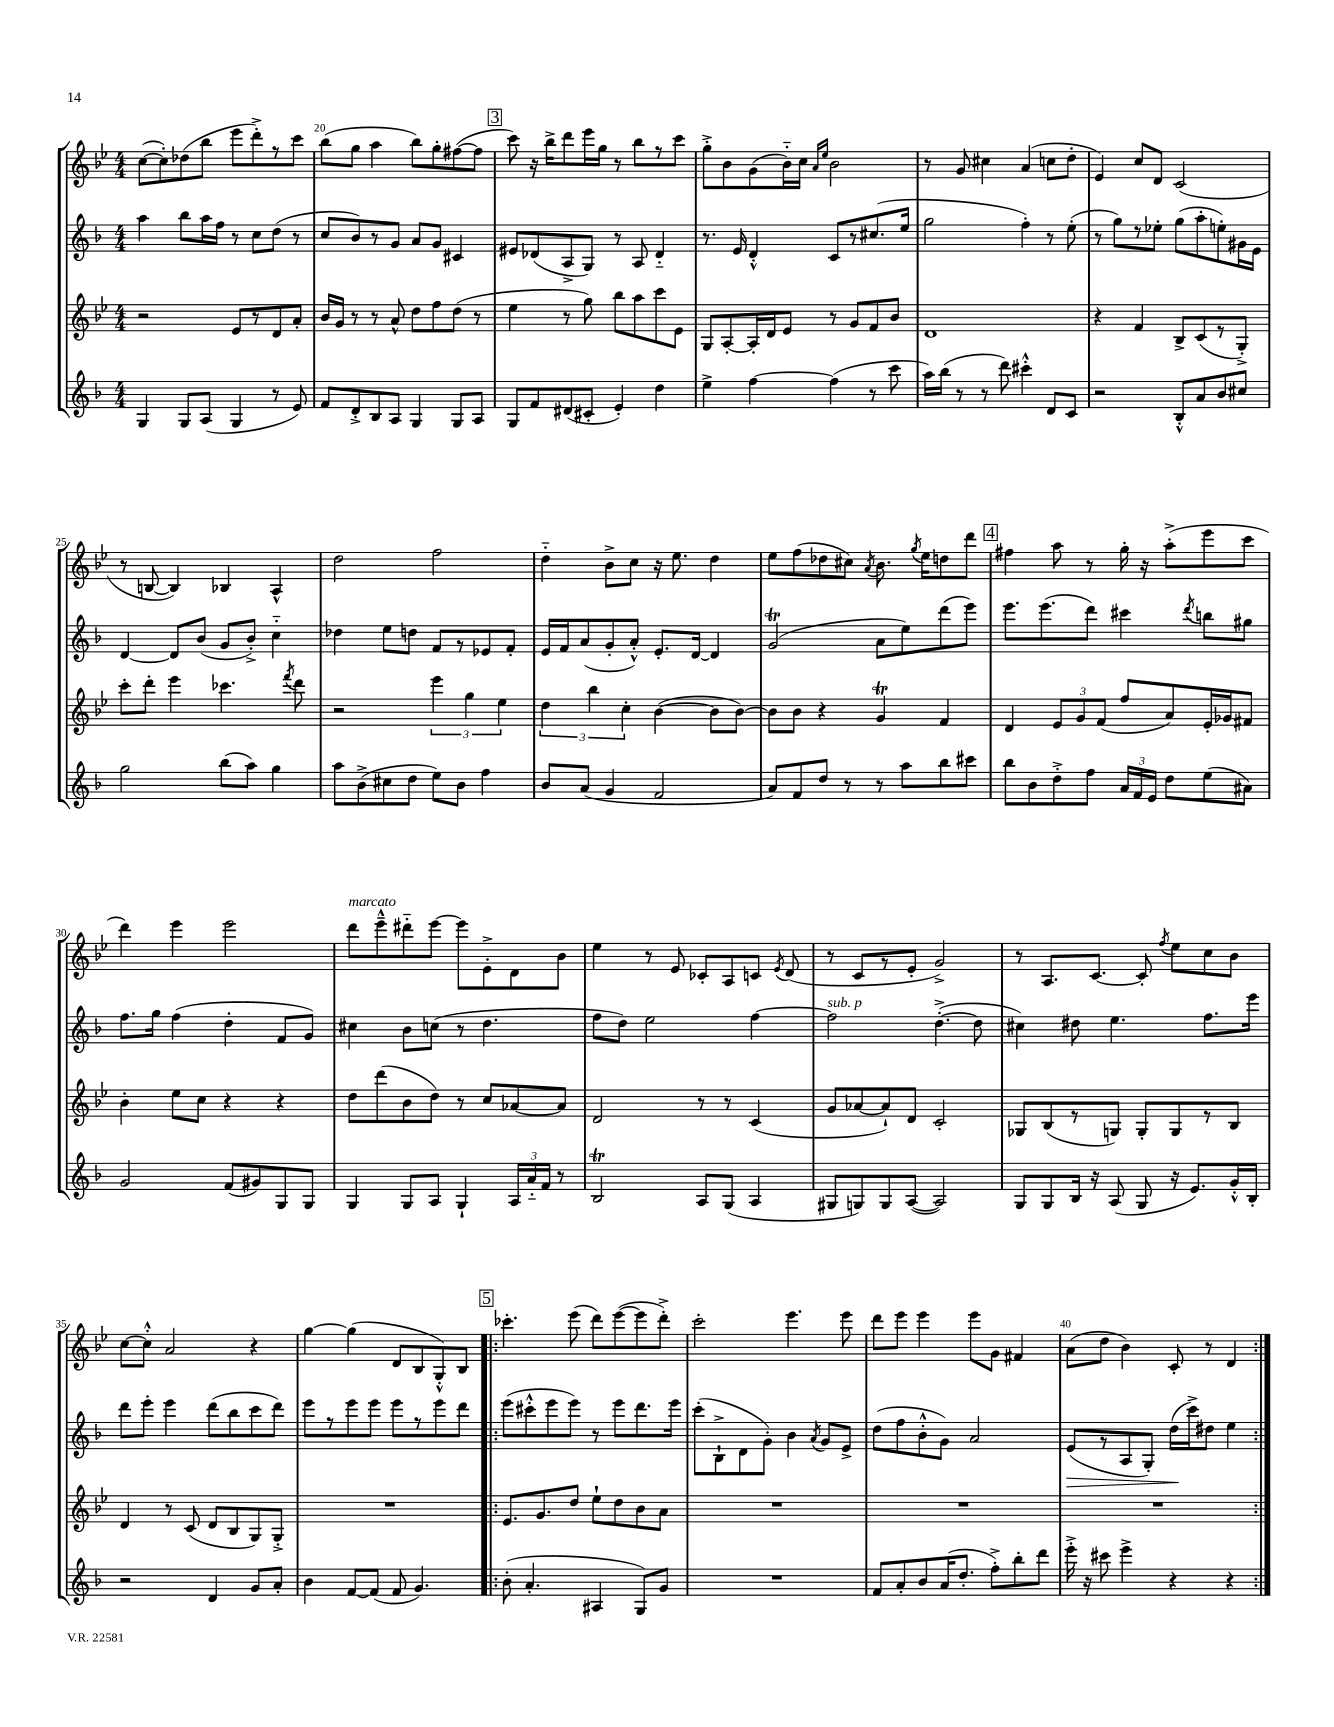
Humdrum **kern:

**kern	**kern	**kern	**kern
*staff4	*staff3	*staff2	*staff1
*clefG2	*clefG2	*clefG2	*clefG2
*k[b-]	*k[b-e-]	*k[b-]	*k[b-e-]
*M4/4	*M4/4	*M4/4	*M4/4
4G/	2r	4aa\	([8cc\L
.	.	.	8cc'\])
8G/L	.	8bb-\L	(8dd-\
(8A/J	.	16aa\L	8bb-\J
.	.	16ff\JJ	.
4G/	8e-/L	8r	8eee-\L
.	8r	8cc\L	8ddd'^\)
8r	8d/	(8dd\J	8r
8e/)	8a'/J	8r	8ccc\J
=	=	=	=
8f/L	16b-/LL	8cc/L	(8bb-\L
.	16g/JJ	.	.
8d'^/	8r	8b-/)	8gg\J
8B-/	8r	8r	4aa\
8A/J	8a^^/	8g/J	.
4G/	8dd\L	8a/L	8bb-\L)
.	8ff\	8g/J	8gg'\
8G/L	(8dd\J	4c#/	([8ff#\
8A/J	8r	.	8ff#\]J
=	=	=	=
8G/L	4ee-\	8e#/L	8ccc\)
8f/	.	(8d-/	16r
.	.	.	16bb-^\LK
(8d#/	8r	8A^/	8ddd\
8c#'/J	8gg\)	8G/J)	16eee-\L
.	.	.	16gg\JJ
4e'/)	8bb-\L	8r	8r
.	8aa\	8A/	8bb-\L
4dd\	8ccc\	4d-'~/	8r
.	8e-\J	.	8ccc\J
=	=	=	=
4ee^\	8G/L	8.r	8gg'^\L
.	[8A'/	.	8b-\
.	.	16e/	.
[4ff\	16A'/]L	4d'^^/	(8g\
.	16d/J	.	.
.	8e-/J	.	16b-'~\L)
.	.	.	16cc\JJ
.	.	.	16qqa/LL
.	.	.	16qqee-/JJ
(4ff\]	8r	8c/L	2b-\
.	8g/L	8r	.
8r	8f/	(8.cc#/	.
8ccc\	8b-/J	.	.
.	.	16ee/Jk	.
=	=	=	=
16aa\LL)	1d	2gg\	8r
(16bb-\JJ	.	.	.
8r	.	.	8g/
8r	.	.	4cc#\
8ddd\)	.	.	.
4ccc#'^^\	.	4ff'\)	(4a/
8d/L	.	8r	8cc\L
8c/J	.	(8ee'\	8dd'\J
=	=	=	=
2r	4r	8r	4e-/)
.	.	8gg\L)	.
.	4f/	8r	8cc/L
.	.	8ee-'\J	8d/J
8B-'^^/L	8B-^/L	(8gg\L	(2c/
8a/	(8c/	8aa'\	.
8b-/	8r	8ee'\)	.
8cc#/J	8G'^/J)	16g#\L	.
.	.	16e\JJ	.
=	=	=	=
2gg\	8ccc'\L	[4d/	8r
.	8ddd'\J	.	[8B/
.	4eee-\	8d/]L	4B/])
.	.	(8b-/J	.
(8bb-\L	4.ccc-\	8g/L	4B-/
8aa\J)	.	8b-'^/J)	.
4gg\	.	4cc'~\	4A^^/
.	8qfff/	.	.
.	8ddd\	.	.
=	=	=	=
8aa\L	2r	4dd-\	2dd\
(8b-^\	.	.	.
8cc#\	.	8ee\L	.
8dd\J	.	8dd\J	.
8ee\L)	6eee-\	8f/L	2ff\
8b-\J	.	8r	.
.	6gg\	.	.
4ff\	.	8e-/	.
.	6ee-\	.	.
.	.	8f'/J	.
=	=	=	=
8b-/L	6dd\	16e/LL	4dd'~\
.	.	16f/J	.
(8a/J	.	(8a/	.
.	6bb-\	.	.
4g/	.	8g'/	8b-^\L
.	6cc'\	.	.
.	.	8a'^^/J)	8cc\J
2f/	([4b-\	8.e'/L	16r
.	.	.	8.ee-\
.	.	[16d/Jk	.
.	8b-\]L	4d/]	4dd\
.	[8b-\J)	.	.
=	=	=	=
8a/L)	8b-\]L	(2g/	8ee-\L
8f/	8b-\J	.	(8ff\
8dd/J	4r	.	8dd-\
8r	.	.	8cc#\J)
.	.	.	8qa/
8r	4g/	8a\L	8.b-\
8aa\L	.	8ee\)	.
.	.	.	8qgg/
.	.	.	16ee-\LK
8bb-\	4f/	(8ddd\	8dd\
8ccc#\J	.	8eee\J)	8ddd\J
=	=	=	=
8bb-\L	4d/	8.eee\L	4ff#\
8b-\	.	.	.
.	.	(8.eee\	.
8dd'^\	12e-/L	.	8aa\
.	12g/	.	.
8ff\J	.	8ddd\J)	8r
.	(12f/J	.	.
24a/LL	8ff/L	4ccc#\	16gg'\
24f/	.	.	.
.	.	.	16r
24e/JJ	.	.	.
8dd\L	8a/)	.	(8aa'^\L
.	.	8qddd/	.
(8ee\	16e-'/L	8bb\L	8eee-\
.	16g-/J	.	.
8a#\J)	8f#/J	8gg#\J	8ccc\J
=	=	=	=
2g/	4b-'\	8.ff\L	4ddd\)
.	.	16gg\Jk	.
.	8ee-\L	(4ff\	4eee-\
.	8cc\J	.	.
(8f/L	4r	4dd'\	2eee-\
8g#/)	.	.	.
8G/	4r	8f/L	.
8G/J	.	8g/J)	.
=	=	=	=
4G/	8dd\L	4cc#\	8ddd\L
.	(8ddd\	.	8eee-~^^\
8G/L	8b-\	8b-\L	8ddd#'~\
8A/J	8dd\J)	(8cc\J	[8eee-\J
4G`/	8r	8r	8eee-\]L
.	8cc/L	4.dd\	8e-'^\
24A/LL	[8a-/	.	8d\
24a'~/	.	.	.
24f/JJ	.	.	.
8r	8a-/]J	.	8b-\J
=	=	=	=
2B-/	2d/	8ff\L	4ee-\
.	.	8dd\J)	.
.	.	2ee\	8r
.	.	.	8e-/
8A/L	8r	.	8c-'/L
(8G/J	8r	.	8A/
4A/	(4c/	[4ff\	8c/J
.	.	.	8qe-/
.	.	.	(8d/
=	=	=	=
8G#/L	8g/L	2ff\]	8r
8G/)	[8a-/	.	8c/L
8G/	8a-`/])	.	8r
([8A/J	8d/J	.	8e-'/J
2A/])	2c'/	([4.dd'^\	2g^/)
.	.	8dd\]	.
=	=	=	=
8G/L	8G-/L	4cc#\)	8r
8G/	(8B-/	.	8.A/L
16B-/Jk	8r	8dd#\	.
16r	.	.	[8.c/J
(8A/	8G/J)	4.ee\	.
8G/	8G'/L	.	8c'/]
.	.	.	8qff/
16r	8G/	.	8ee-\L
8.e/L)	.	.	.
.	8r	8.ff\L	8cc\
16g'^^/L	8B-/J	.	8b-\J
16B-'/JJ	.	16eee\Jk	.
=	=	=	=
2r	4d/	8ddd\L	[8cc\L
.	.	8eee'\J	8cc'^^\]J
.	8r	4eee\	2a/
.	(8c/	.	.
4d/	8d/L	(8ddd\L	.
.	8B-/	8bb-\	.
8g/L	8G/)	8ccc\	4r
8a'/J	8G'^/J	8ddd\J)	.
=	=	=	=
4b-\	1r	8eee\L	[4gg\
.	.	8r	.
[8f/L	.	8eee\	(4gg\]
(8f/]J	.	8eee\J	.
8f/	.	8eee\L	8d/L
4.g/)	.	8r	8B-/
.	.	8eee\	8G'^^/)
.	.	8ddd\J	8B-/J
=!|:	=!|:	=!|:	=!|:
(8b-'\	8.e-/L	(8eee\L	4.ccc-'\
4.a'/	.	8ccc#'^^\	.
.	8.g/	.	.
.	.	8eee\	.
.	8dd/J	8eee\J)	(8eee-\
4A#/	8ee-`\L	8r	8ddd\L)
.	8dd\	8eee\L	([8eee-\
8G/L)	8b-\	8.ddd\	8eee-\]
8g/J	8a\J	.	8ddd'^\J)
.	.	16eee\Jk	.
=	=	=	=
1r	1r	(8ccc'\L	2ccc'\
.	.	8B-`^\	.
.	.	8d\	.
.	.	8g'\J)	.
.	.	4b-\	4.eee-\
.	.	8qa/	.
.	.	8g/L	.
.	.	8e^/J	8eee-\
=	=	=	=
8f/L	1r	(8dd\L	8ddd\L
8a'/	.	8ff\	8eee-\J
8b-/	.	8b-'^^\	4eee-\
(16a/K	.	8g\J)	.
8.dd'/J	.	.	.
.	.	2a/	8eee-\L
8ff'^\L)	.	.	8g\J
8bb-'\	.	.	4f#/
8ddd\J	.	.	.
=	=	=	=
16eee'^\	1r	(8e/L	(8a\L
16r	.	.	.
8ccc#\	.	8r	8dd\J
4eee^\	.	8A/	4b-\)
.	.	8G'/J)	.
4r	.	(16dd\LL	8c'/
.	.	16ccc^\J)	.
.	.	8dd#\J	8r
4r	.	4ee\	4d/
==:|!	==:|!	==:|!	==:|!
*-	*-	*-	*-
